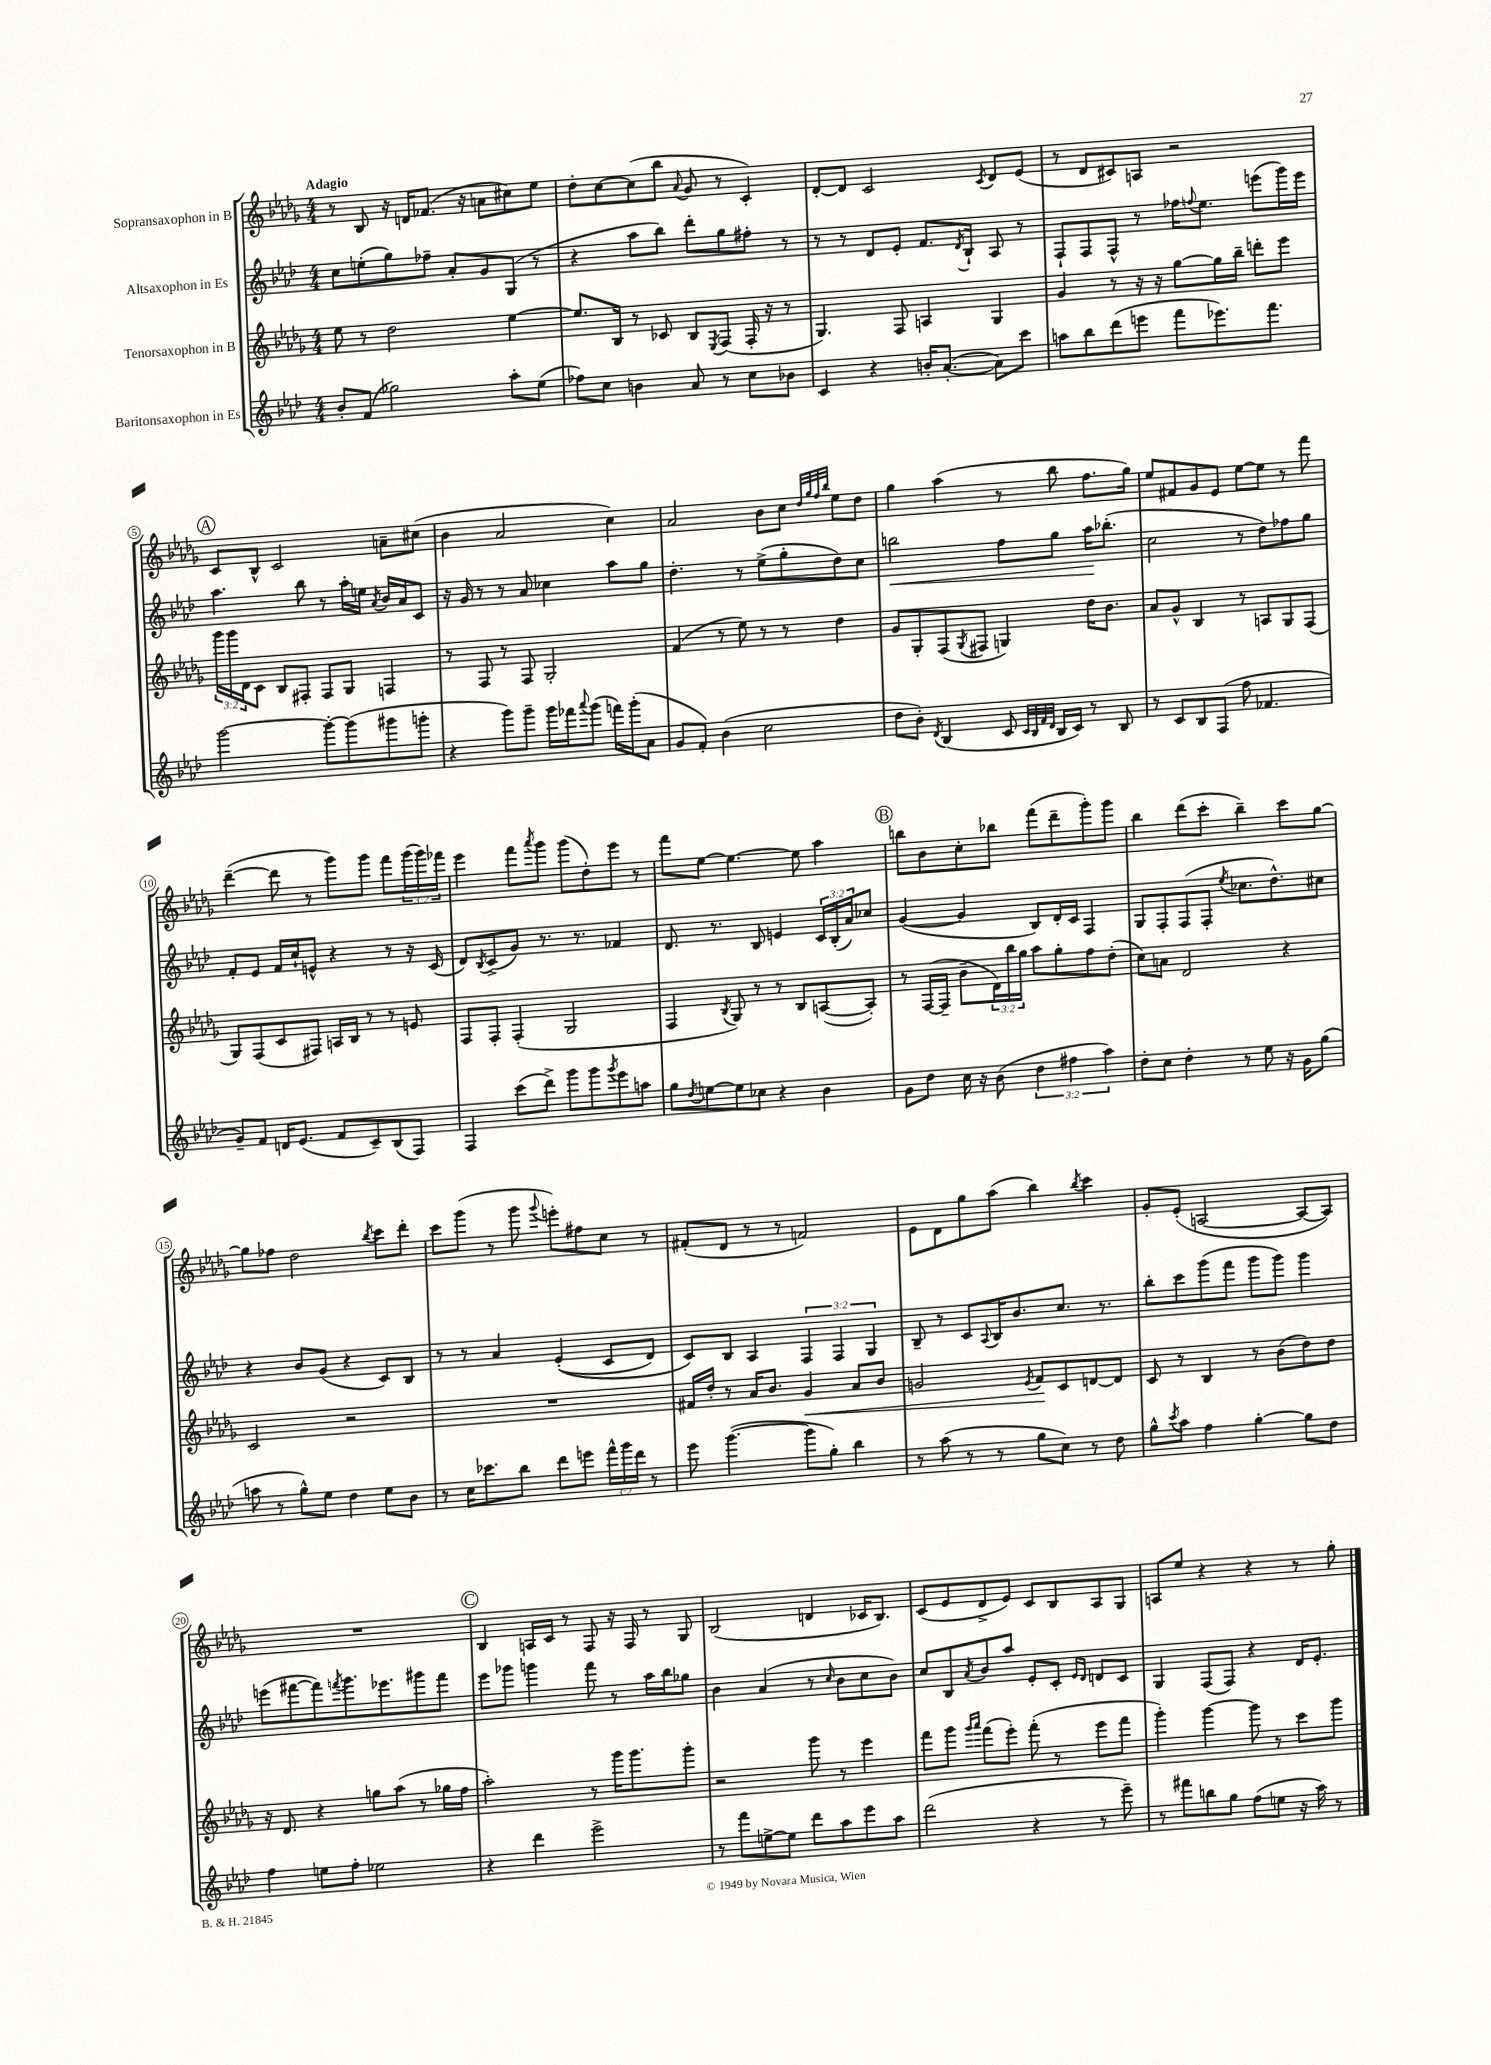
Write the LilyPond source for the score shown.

<<
\new StaffGroup <<
\new Staff = "s0" \with { instrumentName = "Sopransaxophon in B" } {
    \clef treble \key des \major \numericTimeSignature \time 4/4 \override Staff.TupletNumber.text = #tuplet-number::calc-fraction-text \tempo "Adagio"
    r8 bes8 r16 d'16 fes'8.( r16 a'8 cis''8) ees''8 |
    des''8-. c''8~ c''8( bes''8 \appoggiatura { aes'8 } ges'8 r8 c'4-.) |
    des'8~-. des'8 c'2 \acciaccatura { c'8 } des'8 ees'8( |
    r8 des'8 cis'8) a8 r2 |
    \mark \markup { \circle "A" } c'8 bes8-^ c'2 a'8-- cis''8( |
    bes'4 aes'2 c''4) |
    aes'2 bes'8 c''8 \grace { des''32 ges''32 f''32 bes''32 } ees''8 des''8 |
    ges''4 aes''4( r8 bes''8 f''8. ges''16) |
    ees''8 fis'8 ges'8 ees'8 ees''8~ ees''8 r8 f'''8 |
    des'''4~--( des'''8 r8 ges'''8) ges'''8 f'''8 \tuplet 3/2 { ges'''16( ges'''16) fes'''16 } |
    ees'''4 f'''8 \acciaccatura { aes'''8 } ges'''8 ges'''8( des''8-.) ees'''8 r8 |
    f'''8 ees''8~ ees''4.~ ees''8 aes''4 |
    \mark \markup { \circle "B" } b''8 bes'8 c''8-. bes''8 f'''8( des'''8-- ges'''8-.) ges'''8 |
    bes''4 des'''8( c'''8-. bes''4--) c'''8 ges''8~ |
    ges''8 fes''8 des''2 \acciaccatura { bes''8 } c'''8 des'''8-. |
    c'''8 ges'''8( r8 ges'''8 \appoggiatura { ges'''8 } e'''8-.) fis''8 c''8 r8 |
    fis'8-.( des'8 r8 r8 f'2) |
    ees'8 des'8 ges''8 aes''8( bes''4) \acciaccatura { bes''8 } c'''4 |
    ges'8-. ees'8-.( a2~ a8~ a8) |
    R1 |
    \mark \markup { \circle "C" } bes4 a16 c'16 r8 f8 r16 f16 r8 ges8 |
    bes2( d'4 ces'16 bes8.) |
    c'8( ees'8 des'8-> ees'8) c'8 bes8 aes8 ges8 |
    a8 ees''8 r4 r4 r8 ges''8-. \bar "|." |
}
\new Staff = "s1" \with { instrumentName = "Altsaxophon in Es" } {
    \clef treble \key aes \major \numericTimeSignature \time 4/4 \override Staff.TupletNumber.text = #tuplet-number::calc-fraction-text
    c''8 e''8-.( g''8) fes''8-- aes'8-. g'8 g8( r8 |
    r4 aes''8 bes''8) des'''8-. g''8 fis''8-. r8 |
    r8 r8 des'8 ees'8-. f'8. \acciaccatura { des'8 } bes16-! aes8 r8 |
    f8-! f8 f8-^ r8 fes''16 \appoggiatura { f''8 } ees''8. e'''8( g'''16) e'''16 |
    \mark \markup { \circle "A" } aes''4. bes''8 r8 aes''16-. e''16 \acciaccatura { aes'8 } bes'16 aes'16 c'8 |
    r16 g'16 r8 r8 aes'8 ces''4 aes''8 g''8 |
    des''4.-. r8 ees''8->( g''8-. des''8) c''8 |
    b''2\< f''8 g''8 aes''16\! bes''8.-.( |
    c''2 r8 des''8) fes''8 g''8 |
    f'8-. ees'8 f'16 c''16-! e'8-^ r4 r8 r16 c'16( |
    des'8) \acciaccatura { bes8 } c'8->( g'8) r8. r8. fes'4 |
    des'8. r8. bes8 e'4 \tuplet 3/2 { c'16 bes16-.( aes'16) } ces''8 |
    \mark \markup { \circle "B" } g'4~( g'4 bes8) des'16-. c'16 f4 |
    g8 f8-. f8( f8-. \acciaccatura { ees''8 } ces''8. des''8.-^) cis''8 |
    r4 bes'8 g'8( r4 c'8) bes8 |
    r8 r8 aes'4 ees'4-.(\( c'8 des'8) |
    c'8\) bes8 aes4 \tuplet 3/2 { f4 f4 g4 } |
    bes8-- r8 c'8 \appoggiatura { aes8 } bes16 bes'8. c''8. r8. |
    bes''8-. c'''8 g'''8( f'''8 g'''8 g'''8) g'''4 |
    e'''8( fis'''8~ fis'''8) \acciaccatura { f'''8 } g'''8. ees'''8. gis'''8 f'''8 |
    \mark \markup { \circle "C" } ees'''8 ges'''8 g'''4 f'''8 r8 aes''16 bes''16 ges''8 |
    bes'4 aes'4( r8 \grace { c''16 } bes'8 c''8 bes'8) |
    c''8 bes8 \acciaccatura { aes'8 } bes'8 aes''8 ees'8-. c'8-. \grace { ees'16 des'16 } d'8 c'8 |
    g4 f8( f8) r4 des'16 ees'8.-. \bar "|." |
}
\new Staff = "s2" \with { instrumentName = "Tenorsaxophon in B" } {
    \clef treble \key des \major \numericTimeSignature \time 4/4 \override Staff.TupletNumber.text = #tuplet-number::calc-fraction-text
    ees''8 r8 des''2 ees''4~ |
    ees''8. bes16 r8 ces'8 bes8 \acciaccatura { ees8 } f8( f16-. r16 r8 |
    ges4.) f8 a4 ges4 |
    ges'4 r8 r16 r16 ges''8~ ges''16 bes''16-- d'''8-. ees'''8 |
    \mark \markup { \circle "A" } \tuplet 3/2 { ges'''16 ges'''16 des'16 } c'8 bes8 fis8-. fis8 ges8 f4 |
    r8 f8 r8 f8 ges2-. |
    f'4( r8 ees''8) r8 r8 des''4 |
    ges'8 ges8-. f8( \acciaccatura { ges8 } fis8 g4) des''16 bes'8. |
    aes'8 ges'8-^ bes4 r8 a8 ges8 f8( |
    ges8) f8( c'8 fis8) a16 bes16 r8 r8 e'8 |
    f8 f8-. f4-.( ges2 |
    f4 \acciaccatura { bes8 } ges8) r8 r8 bes8 a8~( a8-.) |
    \mark \markup { \circle "B" } r8 f16~( f16-- bes'8-- \tuplet 3/2 { des'16) bes''16 ges''16 } aes''8 ges''8-. f''8 des''8-.( |
    c''8) a'8 des'2 r4 |
    c'2 r2 |
    R1 |
    fis'16 des''16-. r8 aes'16 bes'8. ges'4\< aes'8 bes'8 |
    g'2 \acciaccatura { ees'8 } f'8\! c'8 d'8~ d'8 |
    c'8 r8 bes4 r8 bes'8( des''8) des''8 |
    r16 des'8. r4 g''8 aes''8( r8 ges''16 f''16 |
    \mark \markup { \circle "C" } aes''2-.) r8 ges'''16 ges'''8. ges'''8-. |
    r2 ges'''8 r8 ees'''4 |
    f'''8 ges'''8 \grace { ges'''16 aes'''16 } f'''8( ees'''8-.) f'''8-.( r8 ees'''8 f'''8 |
    ges'''4-.) ges'''4~ ges'''8 r8 c'''8 ges'''8 \bar "|." |
}
\new Staff = "s3" \with { instrumentName = "Baritonsaxophon in Es" } {
    \clef treble \key aes \major \numericTimeSignature \time 4/4 \override Staff.TupletNumber.text = #tuplet-number::calc-fraction-text
    bes'8-. f'8( ges''2) aes''8-. ees''8( |
    fes''8) c''8 b'4 aes'8 r8 c''8 bes'8 |
    c'4 r4 b'16-. aes'8.~-.( aes'8) c'''8 |
    a''8 bes''8 des'''8( e'''8 f'''8 ees'''8.) f'''8. |
    \mark \markup { \circle "A" } g'''2~ g'''8~-. g'''8( gis'''8 g'''8-. |
    r4 g'''8) g'''8-- g'''16 fes'''16 \appoggiatura { aes'''8 } g'''8( f'''16) g'''16-.( aes'8 |
    g'8 f'8-.) bes'4( c''2 |
    des''8 bes'8-.) \acciaccatura { des'8 } bes4( c'8 \grace { c'32 bes32 f'32 des'32 } bes16 c'16) r8 bes8 |
    r8 c'8 bes8 f8( f''8 fes'4. |
    g'8--) f'8 d'16 ees'8.( f'8 c'8--) bes8( f8) |
    f4 c'''8( des'''8->) g'''8 g'''8 \acciaccatura { g'''8 } ees'''8 a''8 |
    g''8 \acciaccatura { des''8 } e''8~ e''8 ces''8 r4 bes'4 |
    \mark \markup { \circle "B" } g'8 des''8 c''16 r16 bes'8( \tuplet 3/2 { des''4 fis''4 aes''4) } |
    des''8-. c''8 des''4-. r8 ees''8 r16 g'16 g''8( |
    a''8 r8 g''8-^) ees''8 des''4 ees''8 bes'8 |
    r8 c''16 ces'''8. bes''8 des'''8 e'''8 \tuplet 3/2 { f'''16-^ g'''16 des'''16 } r8 |
    ees'''8 g'''4.~( g'''8 g''8-.) bes''4 |
    r8 aes''8( r8 r8 g''8 c''8) r8 des''8 |
    g''8-^ \acciaccatura { c'''8 } aes''8 f''4 g''4~-. g''8 des''8 |
    f''4 e''8 f''8-. ees''2 |
    \mark \markup { \circle "C" } r4 des'''4 ees'''2-> |
    r8 f'''8 e''8~-> e''8 des'''8 aes''8 ees'''8 aes''8 |
    des'''2( r4 r8 ees'''8--) |
    r8 fis'''8 b''8 g''8 f''8( e''8 r16 aes''16) r8 \bar "|." |
}
>>
>>
\layout { \context { \Score \override BarNumber.stencil = #(make-stencil-circler 0.1 0.3 ly:text-interface::print) } }
